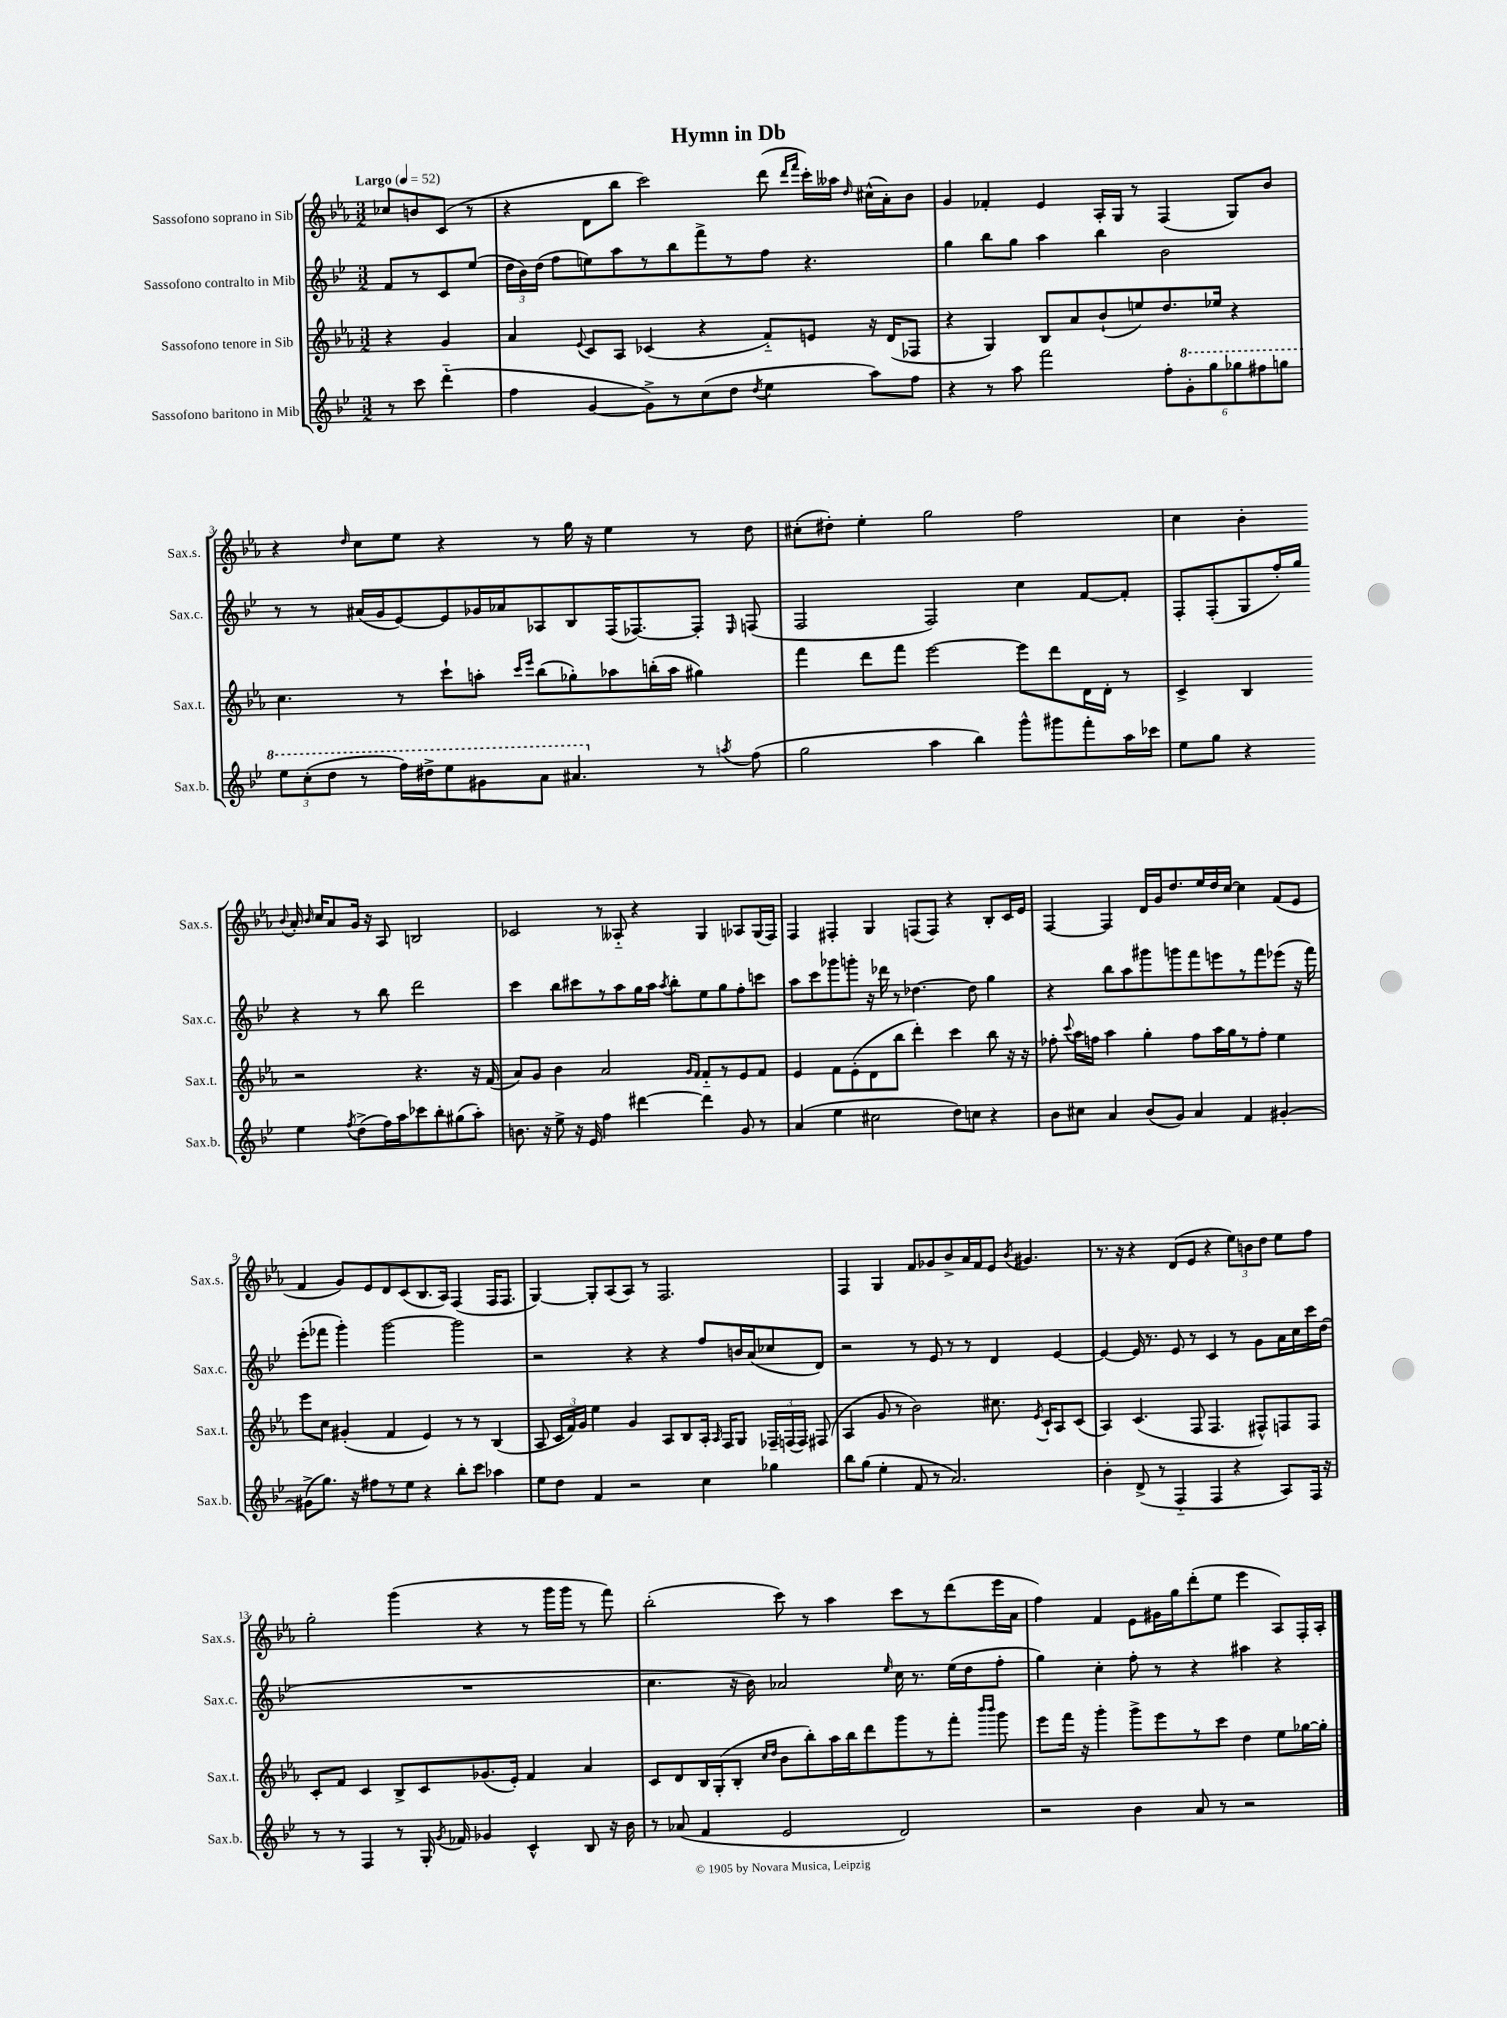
\header { title = "Hymn in Db" }
<<
\new StaffGroup <<
\new Staff = "s0" \with { instrumentName = "Sassofono soprano in Sib" shortInstrumentName = "Sax.s." } {
    \clef treble \key ees \major \numericTimeSignature \time 3/2 \partial 2 \tempo "Largo" 4 = 52
    \autoBeamOff ces''8[ b'8 c'8]( r8 |
    r4 d'8[ bes''8] c'''2) d'''8( \grace { d'''16[ f'''16] } c'''16[-.) aeses''16] \grace { d''16 } cis''16[-^( aes'16-.) bes'8] |
    g'4 fes'4-. ees'4 aes16[-. g16] r8 f4( g8[) bes'8] |
    r4 \grace { d''16 } c''8[ ees''8] r4 r8 g''16 r16 ees''4 r8 d''8 |
    cis''8[-.( dis''8]-.) ees''4-. g''2 f''2 |
    c''4 bes'4-. \appoggiatura { bes'8 } aes'16-. \grace { bes'16 } c''16[ aes'8 g'16] r16 aes8 b2 |
    ces'2 r8 aeses8-_ r4 g4 aes8[ g16( f16]) |
    f4 fis4-. g4 f8[( f8]) r4 bes8[-. c'16 ees'16] |
    f4~ f4 d'16[ g'16 d''8. ees''16 d''16 c''16]~ c''4 f'8[( ees'8] |
    f'4 g'8[) ees'8 d'8 c'8( bes8. aes16]) f4( f16[ f8.] |
    g4~) g8[-. aes8( aes8]) r8 f2. |
    f4 g4 f'8[ ges'8 bes'8-> aes'16 f'16 ees'8] \acciaccatura { bes'8 } gis'4. |
    r8. r16 r4 d'8[( ees'8] r4 \tuplet 3/2 { ees''8[) b'8 d''8] } ees''8[ f''8] |
    g''2-. g'''4( r4 r8 g'''16[ g'''16] r8 f'''8) |
    bes''2-.( c'''8) r8 aes''4 c'''8[ r8 d'''8( ees'''16 aes'16] |
    f''4) f'4 ees'8[ gis'16 g''16 d'''8-.( ees''8] ees'''4 aes8[) f16-. aes16]-. \bar "|." |
}
\new Staff = "s1" \with { instrumentName = "Sassofono contralto in Mib" shortInstrumentName = "Sax.c." } {
    \clef treble \key bes \major \numericTimeSignature \time 3/2 \partial 2
    \autoBeamOff f'8[ r8 c'8 ees''8]( |
    \tuplet 3/2 { d''16[ bes'16) d''16]( } f''8[ e''8) a''8 r8 bes''8 f'''8-> r8 f''8] r4. |
    g''4 bes''8[ g''8] a''4 bes''4 bes'2 |
    r8 r8 ais'16[( g'16 ees'8~) ees'8 ges'16 aes'16 aes8 bes8 f16( fes8.~) fes8]-. \grace { ees16 } f8( |
    f2 f2) c''4 f'8[~ f'8]-. |
    f8[-. f8-.( g8 f''16-.) g''16] r4 r8 bes''8 d'''2 |
    c'''4 bes''8[ cis'''8 r8 a''8 g''16 a''16] \acciaccatura { a''8 } bes''8[-. ees''8 g''8 f''8-. c'''8] |
    a''8[ c'''8 ges'''8 g'''8]-. r16 des'''16 r8 des''4.~ des''8 g''4 |
    r4 bes''8[ a''8 gis'''8 g'''8 f'''8 e'''8 r8 f'''8 ees'''8]( r16 f'''16) |
    ees'''8[-.( fes'''8] g'''4-.) g'''2~ g'''2 |
    r2 r4 r4 f''8[ b'16 a'16( ces''8 d'8]) |
    r2 r8 ees'8 r8 r8 d'4 ees'4~ |
    ees'4~ ees'16 r8. ees'8 r8 c'4 r8 g'8[ a'16 c''16 c'''16 d''16]( |
    R1. |
    c''4. r16 bes'16) aes'2 \grace { ees''16 } c''16 r8. ees''16[( d''16 f''8]-. |
    g''4) c''4-. f''8-. r8 r4 ais''4 r4 \bar "|." |
}
\new Staff = "s2" \with { instrumentName = "Sassofono tenore in Sib" shortInstrumentName = "Sax.t." } {
    \clef treble \key ees \major \numericTimeSignature \time 3/2 \partial 2
    \autoBeamOff r4 g'4 |
    aes'4 \appoggiatura { ees'8 } c'8[ aes8] ces'4( r4 f'8[-_) e'8] r16 d'16[( fes8] |
    r4 g4) bes8[ aes'8 bes'8-!( e''8) d''8. ees''16] r4 |
    c''4. r8 c'''8[-! a''8]-. \grace { c'''16[ ees'''16] } bes''8[( ges''8-.) aes''8 b''16-.( aes''16] gis''4) |
    f'''4 d'''8[ f'''8] ees'''2~ ees'''8[ d'''8 d'16 d'16]-. r8 |
    c'4-> bes4 r2 r4. r16 f'16( |
    aes'8[) g'8] bes'4 aes'2 \grace { g'16[ f'16] } f'8[-_ r8 ees'8 f'8] |
    ees'4 f'8[ ees'8-.( d'8 bes''8] d'''4-.) c'''4 bes''8 r16 r16 |
    fes''8-. \appoggiatura { c'''8 } aes''16[ f''16] aes''4 g''4-. f''8[ aes''16 g''16 r8 f''8]-. ees''4 |
    ees'''8[ c''8] gis'4-.( f'4 ees'4) r8 r8 bes4( |
    aes8 \tuplet 3/2 { c'16[ f'16) g'16] } ees''4 g'4 aes8[ bes8 aes16]-. \grace { aes16 } f16[ g8] \tuplet 3/2 { fes16[-- f16( f16]) } fis8( |
    aes4 g'8 r8 bes'2) cis''8. \acciaccatura { ees'8 } c'16[-! aes8 c'8]( |
    aes4) c'4.( f8 f4. fis8[-^) f8 f8] |
    c'8[-. f'8] c'4 bes8[-> c'8 ges'8.( ees'16]-.) f'4 aes'4 |
    c'8[ d'8 bes16 g16-.( bes8]-. \grace { c''16[ d''16] } bes'8[ bes''8-.) aes''16 bes''16 d'''8 g'''8 r8 f'''8]-. \grace { bes'''16[ bes'''16] } g'''8 |
    ees'''8[ f'''16] r16 g'''4-. g'''8[-> ees'''8 r8 c'''8] d''4 ees''8[ ges''16~ ges''16]-. \bar "|." |
}
\new Staff = "s3" \with { instrumentName = "Sassofono baritono in Mib" shortInstrumentName = "Sax.b." } {
    \clef treble \key bes \major \numericTimeSignature \time 3/2 \partial 2
    \autoBeamOff r8 c'''8 d'''4-_( |
    f''4 g'4~ g'8[->) r8 c''8( d''8] \acciaccatura { d''8 } ees''4 a''8[) f''8] |
    r4 r8 a''8 f'''2 \tuplet 6/4 { f''8[-. \ottava #1 g''8-. g'''8 ges'''8 fis'''8 g'''8] } |
    \tuplet 3/2 { ees'''8[ c'''8-.( d'''8] } r8 f'''16[) dis'''16-> ees'''8 gis''8 a''8] ais''4. \ottava #0 r8 \acciaccatura { a''8 } f''8( |
    g''2 a''4 bes''4) g'''8[-^ gis'''8 f'''8-. a''16 ces'''16] |
    ees''8[ g''8] r4 ees''4 \acciaccatura { f''8 } d''8[->( f''16) a''16 ces'''8 bes''8-. gis''8( a''8]-.) |
    b'8. r16 ees''8-> r16 ees'16 f''4 dis'''4~ dis'''4 g'8 r8 |
    a'4( ees''4 cis''2 d''8[) c''8] r4 |
    bes'8[ cis''8] a'4 bes'8[( g'8]) a'4 f'4 gis'4~-. |
    gis'8[->( g''8.]) r16 fis''8[ r8 ees''8] r4 bes''8[-. c'''8] aes''4 |
    ees''8[ d''8] f'4 r2 c''4 ges''4 |
    bes''8[ g''8]( ees''4-. f'8 r8 a'2.) |
    bes'4-. d'8->( r8 f4-_ f4 r4 a8[) f16] r16 |
    r8 r8 f4 r8 g16-. \acciaccatura { g'8 } fes'16 ges'4 c'4-^ bes8 r16 bes'16 |
    r8 aes'8( f'4 ees'2 d'2) |
    r2 bes'4 a'8 r8 r2 \bar "|." |
}
>>
>>
